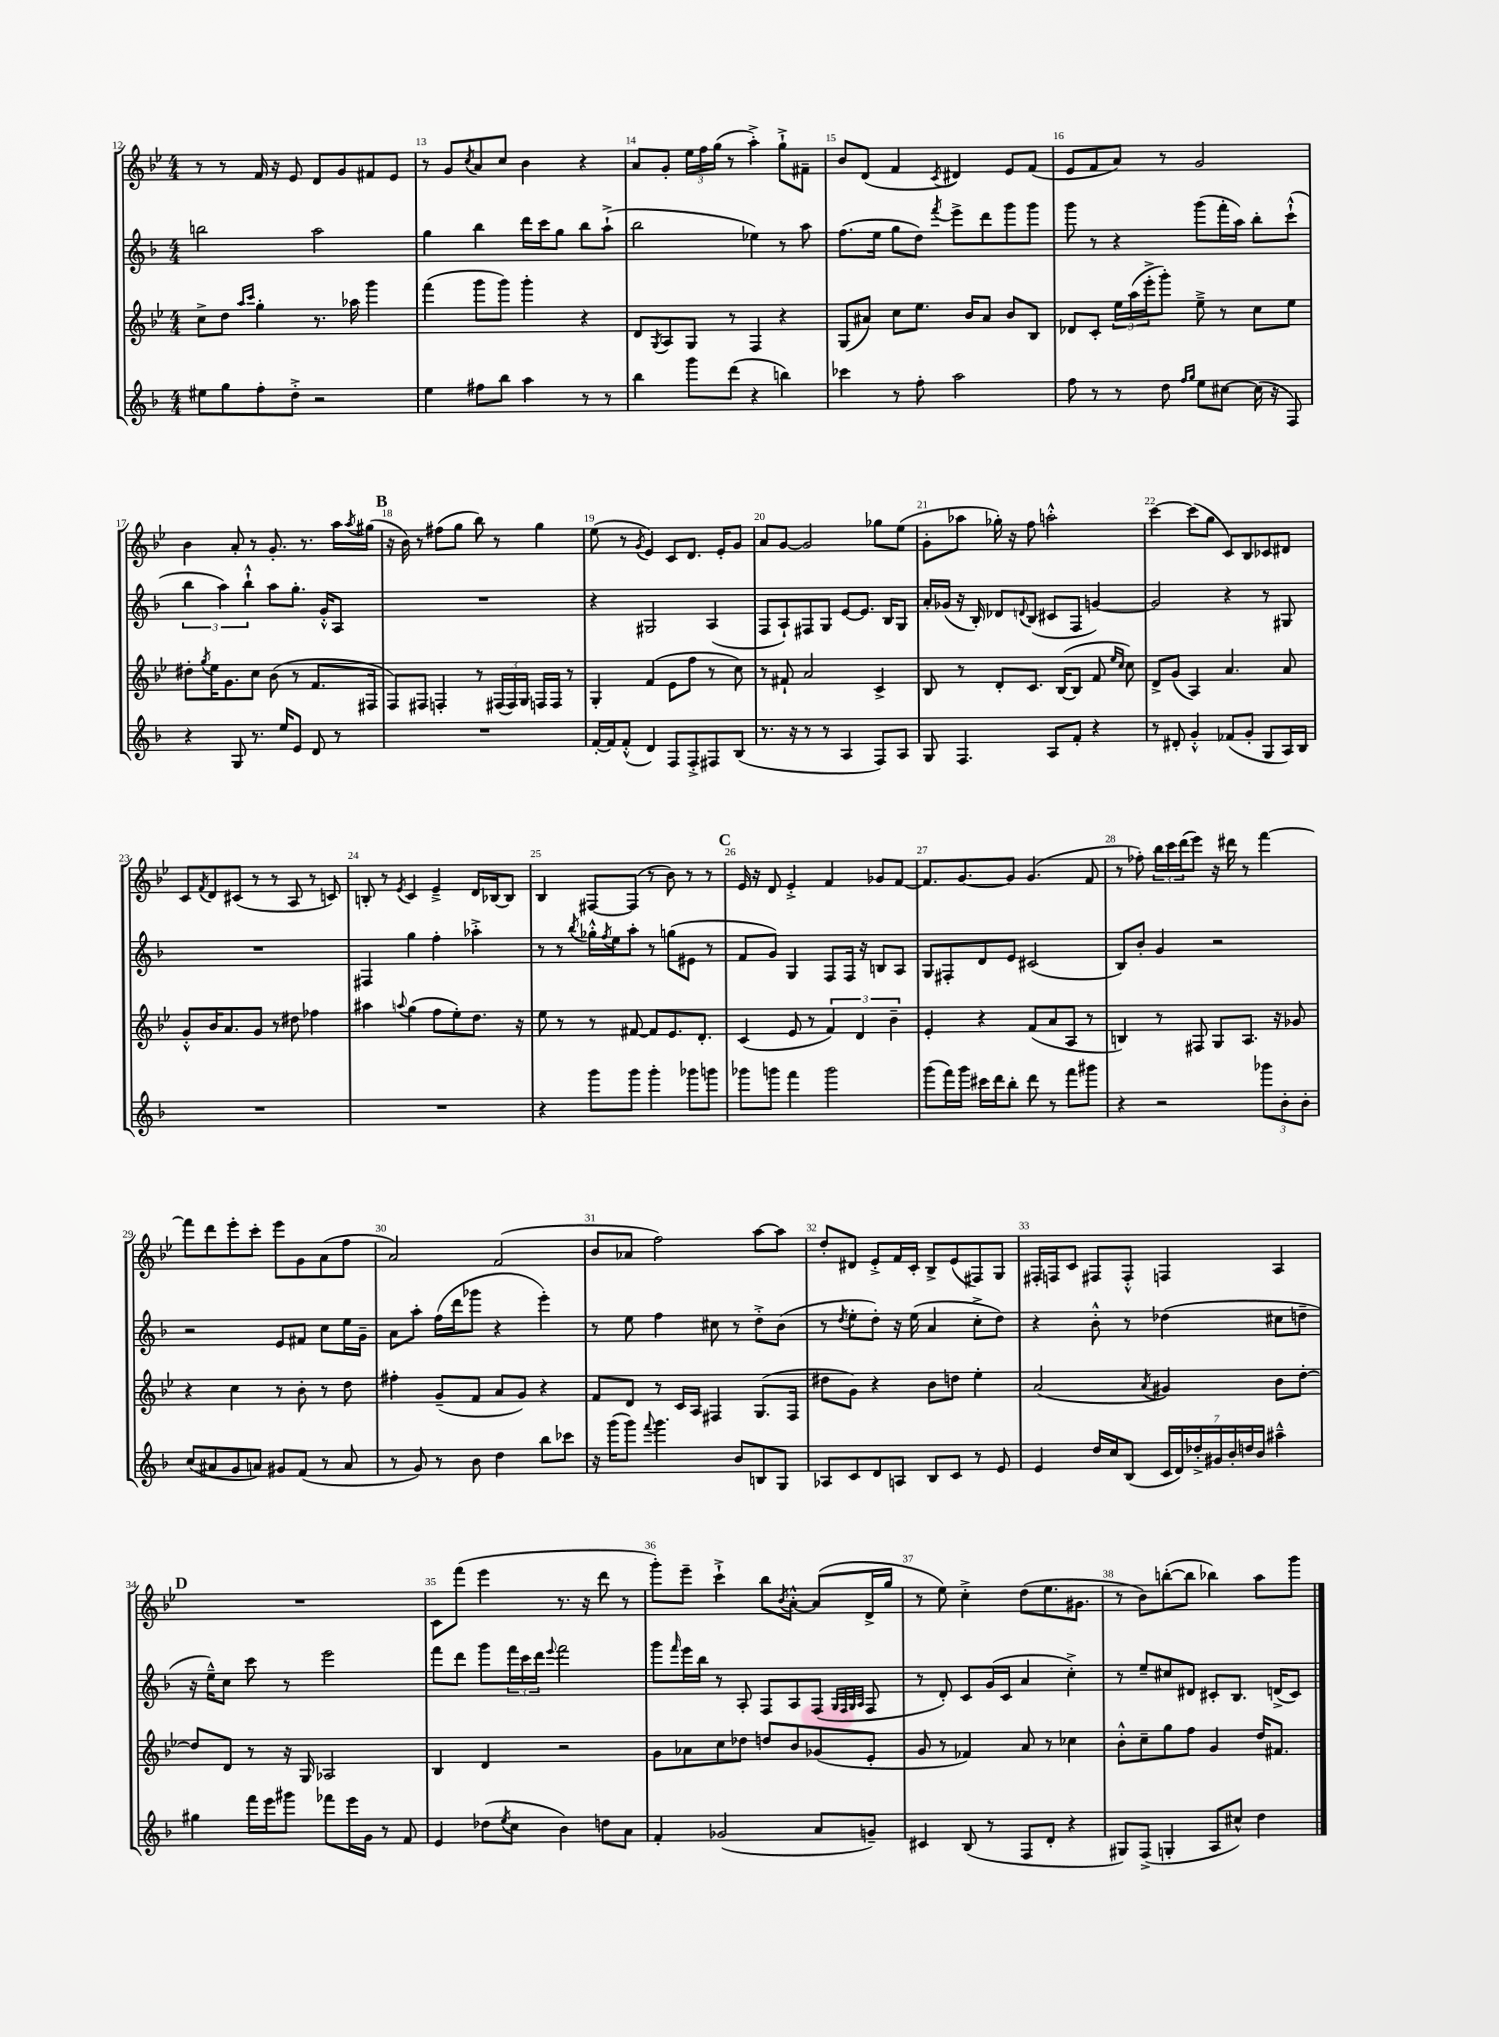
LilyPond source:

<<
\new StaffGroup <<
\new Staff = "s0" {
    \clef treble \key bes \major \numericTimeSignature \time 4/4
    r8 r8 f'16 r16 ees'8 d'8 g'8 fis'8 ees'8 |
    r8 g'8 \acciaccatura { c''8 } a'8 c''8 bes'4 r4 |
    a'8 g'8-. \tuplet 3/2 { ees''16 f''16 g''16( } r8 a''4-.->) g''8-!-> fis'8-- |
    bes'8 d'8( f'4 \acciaccatura { c'8 } dis'4) ees'8 f'8( |
    ees'8 f'8 a'8) r8 g'2 |
    bes'4 a'8-. r8 g'8.-. r8. a''16 \acciaccatura { a''8 } gis''16( |
    \mark \markup { \bold "B" } r16 bes'16) r8 fis''8( g''8 bes''8) r8 g''4 |
    ees''8( r8 \acciaccatura { g'8 } ees'4) c'8 d'8. ees'16-. g'8 |
    a'8 g'8~ g'2 ges''8 ees''8( |
    g'8-. aes''8 ges''16-.) r16 f''8 a''2-.-^ |
    c'''4~ c'''8( g''8 c'8) bes8 ces'8 dis'8 |
    c'8 \acciaccatura { f'8 } d'8 cis'8( r8 r8 a8 r8 c'8) |
    b8-. r8 \acciaccatura { ees'8 } c'4 ees'4---> d'16 bes16~ bes8 |
    bes4 fis8~ fis8( r8 bes'8) r8 r8 |
    \mark \markup { \bold "C" } ees'16 r16 d'8 ees'4-.-> f'4 ges'8 f'8~ |
    f'8. g'8.~ g'8 g'4.( f'8 |
    r8 fes''8-.) \tuplet 3/2 { bes''16 c'''16 d'''16( } ees'''8) r16 dis'''16 r8 f'''4~ |
    f'''8 d'''8 ees'''8-. c'''8-. ees'''8 g'8 a'8( f''8 |
    a'2) f'2( |
    bes'8 aes'8 f''2) a''8~ a''8 |
    d''8-. dis'8 ees'8-.-> f'16 c'16-. bes8-> ees'8( fis8) g8 |
    fis16-. f16 c'8 fis8 fis8-.-^ f4 a4 |
    \mark \markup { \bold "D" } R1 |
    c'8 f'''8( ees'''4 r8. r16 d'''8 r8 |
    g'''8-.) ees'''8-- c'''4-!-> bes''8 \acciaccatura { bes'8 } a'8~-.-^ a'8( d'16-> g''16 |
    r8 ees''8) c''4-.-> d''8( ees''8. gis'8. |
    r8 bes'8) b''8~-.( b''8 bes''4) a''8 g'''8 \bar "|." |
}
\new Staff = "s1" {
    \clef treble \key f \major \numericTimeSignature \time 4/4
    b''2 a''2 |
    g''4 bes''4 d'''16 c'''16 g''8 bes''8 a''8-!->( |
    bes''2 ees''4) r8 a''8 |
    f''8.( e''16 g''8 d''8) \acciaccatura { f'''8 } e'''8-> d'''8 g'''8 g'''8 |
    g'''8 r8 r4 g'''8( f'''16-. a''16) bes''8-. c'''8-!-^( |
    \tuplet 3/2 { bes''4 a''4) bes''4-!-^ } a''8 g''8.-. g'16-.-^ a8 |
    \mark \markup { \bold "B" } R1 |
    r4 gis2 a4( |
    f8 a8-!) fis8 g8 e'8~ e'8. bes16 g8 |
    a'16-. ges'16( r16 bes16-.) des'8 \appoggiatura { d'8 } bes8( cis'8 f8 g'4~) |
    g'2 r4 r8 gis8 |
    R1 |
    fis4 g''4 f''4-. aes''4-.-> |
    r8 r8 \acciaccatura { bes''8 } ges''16-.-^ \acciaccatura { f''8 } e''16 a''8-. r8 g''8( eis'8 r8 |
    \mark \markup { \bold "C" } f'8 g'8) g4 f8 f16 r16 b8 a8 |
    g8 fis8-. d'8 e'8 cis'2( |
    bes8) bes'8-. g'4 r2 |
    r2 e'8 fis'8 c''8 e''16 g'16-- |
    a'8 a''8-. f''16( d'''16 ges'''8 r4 e'''4-.) |
    r8 e''8 f''4 cis''8 r8 d''8-.-> bes'8( |
    r8 \acciaccatura { d''8 } e''8-. d''8-.) r16 e''16( a'4 c''8-.-> d''8) |
    r4 bes'8-.-^ r8 des''4( cis''8 d''8-- |
    \mark \markup { \bold "D" } r16 e''16---^) c''8 c'''8 r8 e'''2 |
    f'''8 d'''8 g'''8 \tuplet 3/2 { f'''16 c'''16 d'''16 } \appoggiatura { e'''8 } f'''2 |
    g'''8 \grace { f'''16 } e'''16 bes''16 r8 a8-. f8 a8 f8( \grace { g32 f32 g32 a32 } f8 |
    r8 d'8-.) c'8 g'16( c'16 a'4 c''4-.->) |
    r8 e''8-- cis''8 dis'8 cis'8-. bes8. d'16->( cis'8) \bar "|." |
}
\new Staff = "s2" {
    \clef treble \key bes \major \numericTimeSignature \time 4/4
    c''8-> d''8 \grace { a''16 c'''16 } g''4-. r8. aes''16 g'''4 |
    f'''4( g'''8 g'''8) g'''4-. r4 |
    d'8 \acciaccatura { g8 } a8 g8 r8 f4 r4 |
    g8( ais'8) c''8 ees''8. bes'16 ais'8 bes'8 bes8 |
    des'8 c'8-. \tuplet 3/2 { ees''16 a''16( ees'''16-.-> } g'''8-.) ees''8---> r8 c''8 ees''8 |
    dis''8-. \acciaccatura { g''8 } ees''16 g'8. c''8 bes'8( r8 f'8. fis16 |
    \mark \markup { \bold "B" } f8) fis8 f4-. r8 \tuplet 3/2 { fis16( fis16) g16 } f16 f16 r8 |
    g4-. f'4( ees'8 f''8 r8 c''8) |
    r8 fis'8-! a'2 c'4-> |
    bes8 r8 d'8-. c'8. bes16~( bes8 f'8 \grace { ees''16 c''16 } c''8) |
    d'8-> g'8( a4) a'4. a'8 |
    g'8-.-^ bes'16 a'8. g'8 r8 dis''8 fes''4 |
    ais''4 \appoggiatura { a''8 } g''4( f''8 ees''8-.) d''8. r16 |
    ees''8 r8 r8 fis'8~ fis'8 ees'8. d'8.-. |
    \mark \markup { \bold "C" } c'4( ees'8 r8 \tuplet 3/2 { f'4) d'4 bes'4-- } |
    ees'4-. r4 f'8( a'8 a8 r8 |
    b4) r8 fis8 g8 a8. r16 ges'8 |
    r4 c''4 r8 bes'8-. r8 d''8 |
    fis''4-. g'8--( f'8 a'8 g'8) r4 |
    f'8 d'8 r8 c'16 a16 fis4 g8.( fis16 |
    dis''8 g'8) r4 bes'8 d''8 ees''4-. |
    a'2( \acciaccatura { a'8 } gis'4) bes'8 d''8~-. |
    \mark \markup { \bold "D" } d''8 d'8 r8 r16 g16 aes2 |
    bes4 d'4 r2 |
    g'8 aes'8 c''8 des''8 d''8 bes'8 ges'8( ees'8-. |
    g'8 r8 fes'4) a'8 r8 ces''4 |
    bes'8-.-^ c''8-- g''8 f''8 g'4 d''16 fis'8. \bar "|." |
}
\new Staff = "s3" {
    \clef treble \key f \major \numericTimeSignature \time 4/4
    eis''8 g''8 f''8-. d''8-.-> r2 |
    e''4 fis''8 bes''8 a''4 r8 r8 |
    bes''4 g'''8 d'''8( r4 b''4) |
    ces'''4 r8 f''8-. a''2 |
    f''8 r8 r8 d''8 \grace { f''16 g''16 } e''8 cis''8~ cis''16( r16 f8) |
    r4 g8 r8. e''16 e'8 d'8 r8 |
    \mark \markup { \bold "B" } R1 |
    f'16~-. f'16 f'8-.-^( d'4) f8 f8-.-> fis8 bes8( |
    r8. r16 r8 r8 a4 f8) a8 |
    g8 f4. a8 f'8-. r4 |
    r8 dis'8-. g'4-.-^ fes'8( g'8-. g8 a16) bes16 |
    R1 |
    R1 |
    r4 g'''8 g'''8 g'''4-. ges'''8 g'''8 |
    \mark \markup { \bold "C" } ges'''8 g'''8 f'''4 g'''2 |
    g'''8( f'''16) g'''16 cis'''16 d'''16 bes''8-. d'''8 r8 f'''8 gis'''8 |
    r4 r2 \tuplet 3/2 { ges'''8 bes'8-. bes'8-. } |
    c''8( ais'8 g'8 a'8) gis'8 f'8( r8 a'8 |
    r8 g'8) r8 bes'8 d''4 bes''8 ces'''8 |
    r16 g'''16( g'''8) \appoggiatura { f'''8 } g'''4. bes'8 b8 g8 |
    aes8 c'8 d'8 a8 bes8 c'8 r8 e'8 |
    e'4 d''16 c''16 bes8( \tuplet 7/4 { c'16 d'16) des''16-.-> gis'16 bes'16-. d''16 bes'16 } ais''4---^ |
    \mark \markup { \bold "D" } gis''4 f'''16 e'''16 gis'''8 fes'''8 e'''16 g'16 r8 f'8 |
    e'4 des''8( \acciaccatura { e''8 } c''8 bes'4) d''8 a'8 |
    f'4-. ges'2( a'8 g'8--) |
    cis'4 bes8( r8 f8 d'8-. r4 |
    gis8) f8->( g4-. a8 cis''8-^) d''4 \bar "|." |
}
>>
>>
\layout { \context { \Score currentBarNumber = #12 \override BarNumber.break-visibility = ##(#f #t #t) barNumberVisibility = #all-bar-numbers-visible } }
